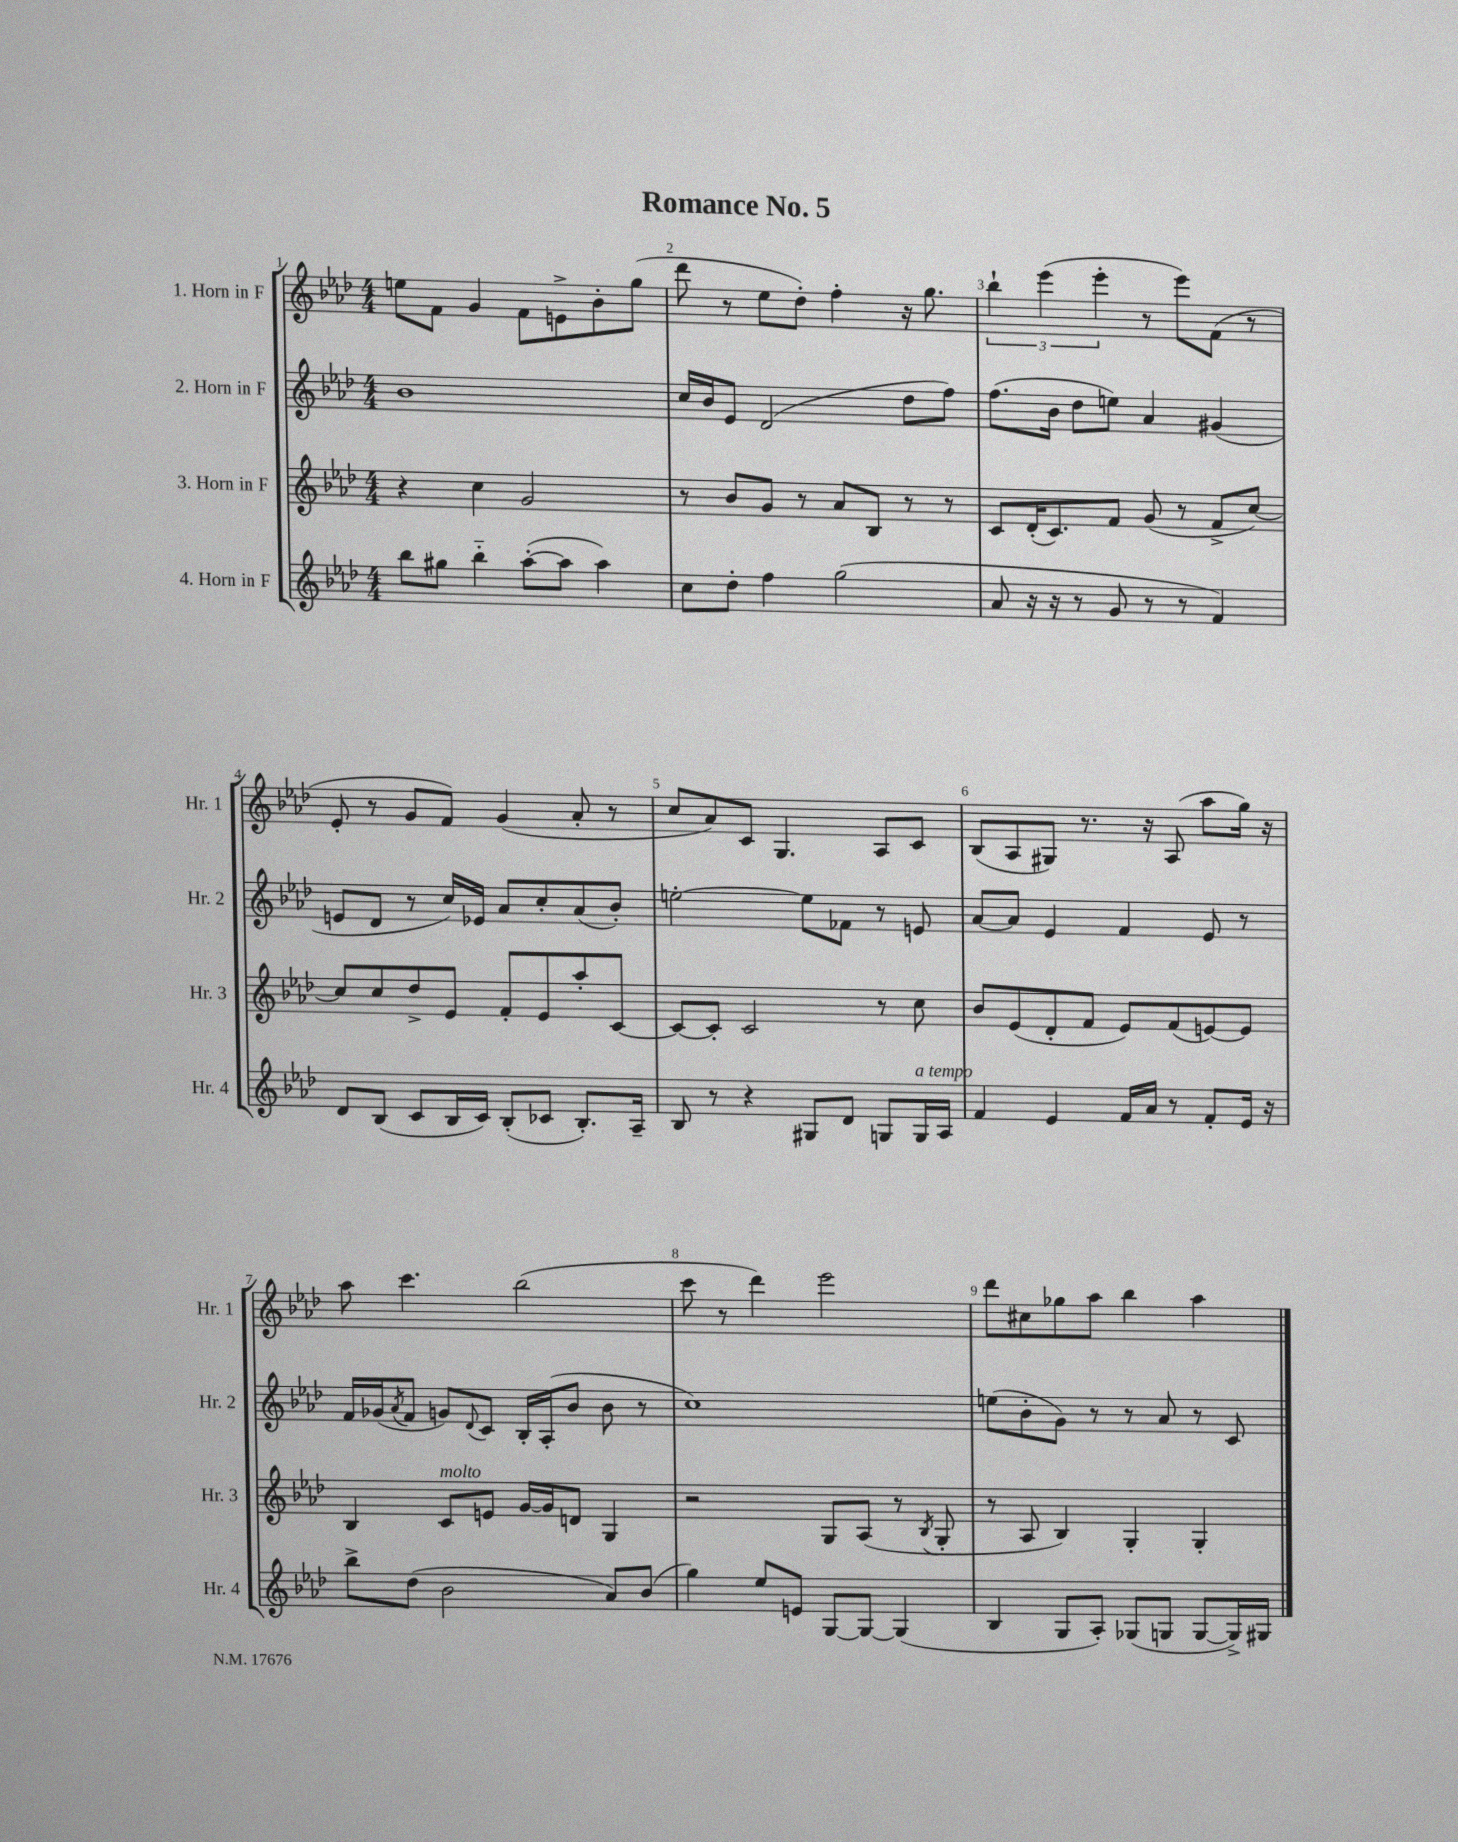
\header { title = "Romance No. 5" }
<<
\new StaffGroup <<
\new Staff = "s0" \with { instrumentName = "1. Horn in F" shortInstrumentName = "Hr. 1" } {
    \clef treble \key aes \major \numericTimeSignature \time 4/4
    e''8 f'8 g'4 f'8 e'8-> bes'8-. g''8( |
    des'''8 r8 ees''8 des''8-.) f''4-. r16 g''8. |
    \tuplet 3/2 { bes''4-! ees'''4( ees'''4-. } r8 ees'''8) f'8( r8 |
    ees'8-. r8 g'8 f'8) g'4( aes'8-. r8 |
    c''8 aes'8) c'8 g4. aes8 c'8 |
    bes8( aes8 gis8) r8. r16 aes8( aes''8 g''16) r16 |
    aes''8 c'''4. bes''2( |
    c'''8 r8 des'''4) ees'''2 |
    des'''8 cis''8 ges''8 aes''8 bes''4 aes''4 \bar "|." |
}
\new Staff = "s1" \with { instrumentName = "2. Horn in F" shortInstrumentName = "Hr. 2" } {
    \clef treble \key aes \major \numericTimeSignature \time 4/4
    bes'1 |
    c''16 bes'16 ees'8 des'2( des''8 f''8) |
    f''8.( bes'16 des''8 e''8) aes'4 gis'4( |
    e'8 des'8 r8 c''16) ees'16 aes'8 c''8-. aes'8( bes'8-.) |
    e''2~-. e''8 fes'8 r8 e'8 |
    aes'8~ aes'8 ees'4 f'4 ees'8 r8 |
    f'16 ges'16( \acciaccatura { aes'8 } f'8 g'8) \appoggiatura { des'8 } c'8 bes16-. aes16-.( bes'8 bes'8 r8 |
    c''1) |
    e''8( bes'8-. g'8) r8 r8 aes'8 r8 c'8 \bar "|." |
}
\new Staff = "s2" \with { instrumentName = "3. Horn in F" shortInstrumentName = "Hr. 3" } {
    \clef treble \key aes \major \numericTimeSignature \time 4/4
    r4 c''4 g'2 |
    r8 bes'8 g'8 r8 aes'8 bes8 r8 r8 |
    c'8 des'16-.( c'8.) f'8 g'8( r8 f'8-> c''8~) |
    c''8 c''8 des''8-> ees'8 f'8-. ees'8 aes''8-. c'8~ |
    c'8~ c'8-. c'2 r8 c''8 |
    bes'8 ees'8( des'8-. f'8 ees'8) f'8( e'8~) e'8 |
    bes4 c'8^\markup { \italic "molto" } e'8 g'16~ g'16 d'8 g4 |
    r2 g8 aes8( r8 \acciaccatura { bes8 } g8-. |
    r8 aes8 bes4) g4-. g4-. \bar "|." |
}
\new Staff = "s3" \with { instrumentName = "4. Horn in F" shortInstrumentName = "Hr. 4" } {
    \clef treble \key aes \major \numericTimeSignature \time 4/4
    bes''8 gis''8 bes''4-_ aes''8~-.( aes''8 aes''4) |
    c''8 des''8-. f''4 g''2( |
    aes'8 r16 r16 r8 g'8 r8 r8 f'4) |
    des'8 bes8( c'8 bes16 c'16) bes8-.( ces'8 bes8.-.) aes16-- |
    bes8 r8 r4 gis8 des'8 g8 g16^\markup { \italic "a tempo" } aes16 |
    f'4 ees'4 f'16 aes'16 r8 f'8-. ees'16 r16 |
    bes''8-> des''8( bes'2 aes'8) bes'8( |
    g''4) ees''8 e'8 g8~ g8~ g4( |
    bes4 g8 aes8-.) ges8( g8 g8~ g16->) gis16 \bar "|." |
}
>>
>>
\layout { \context { \Score \override BarNumber.break-visibility = ##(#f #t #t) barNumberVisibility = #all-bar-numbers-visible } }
